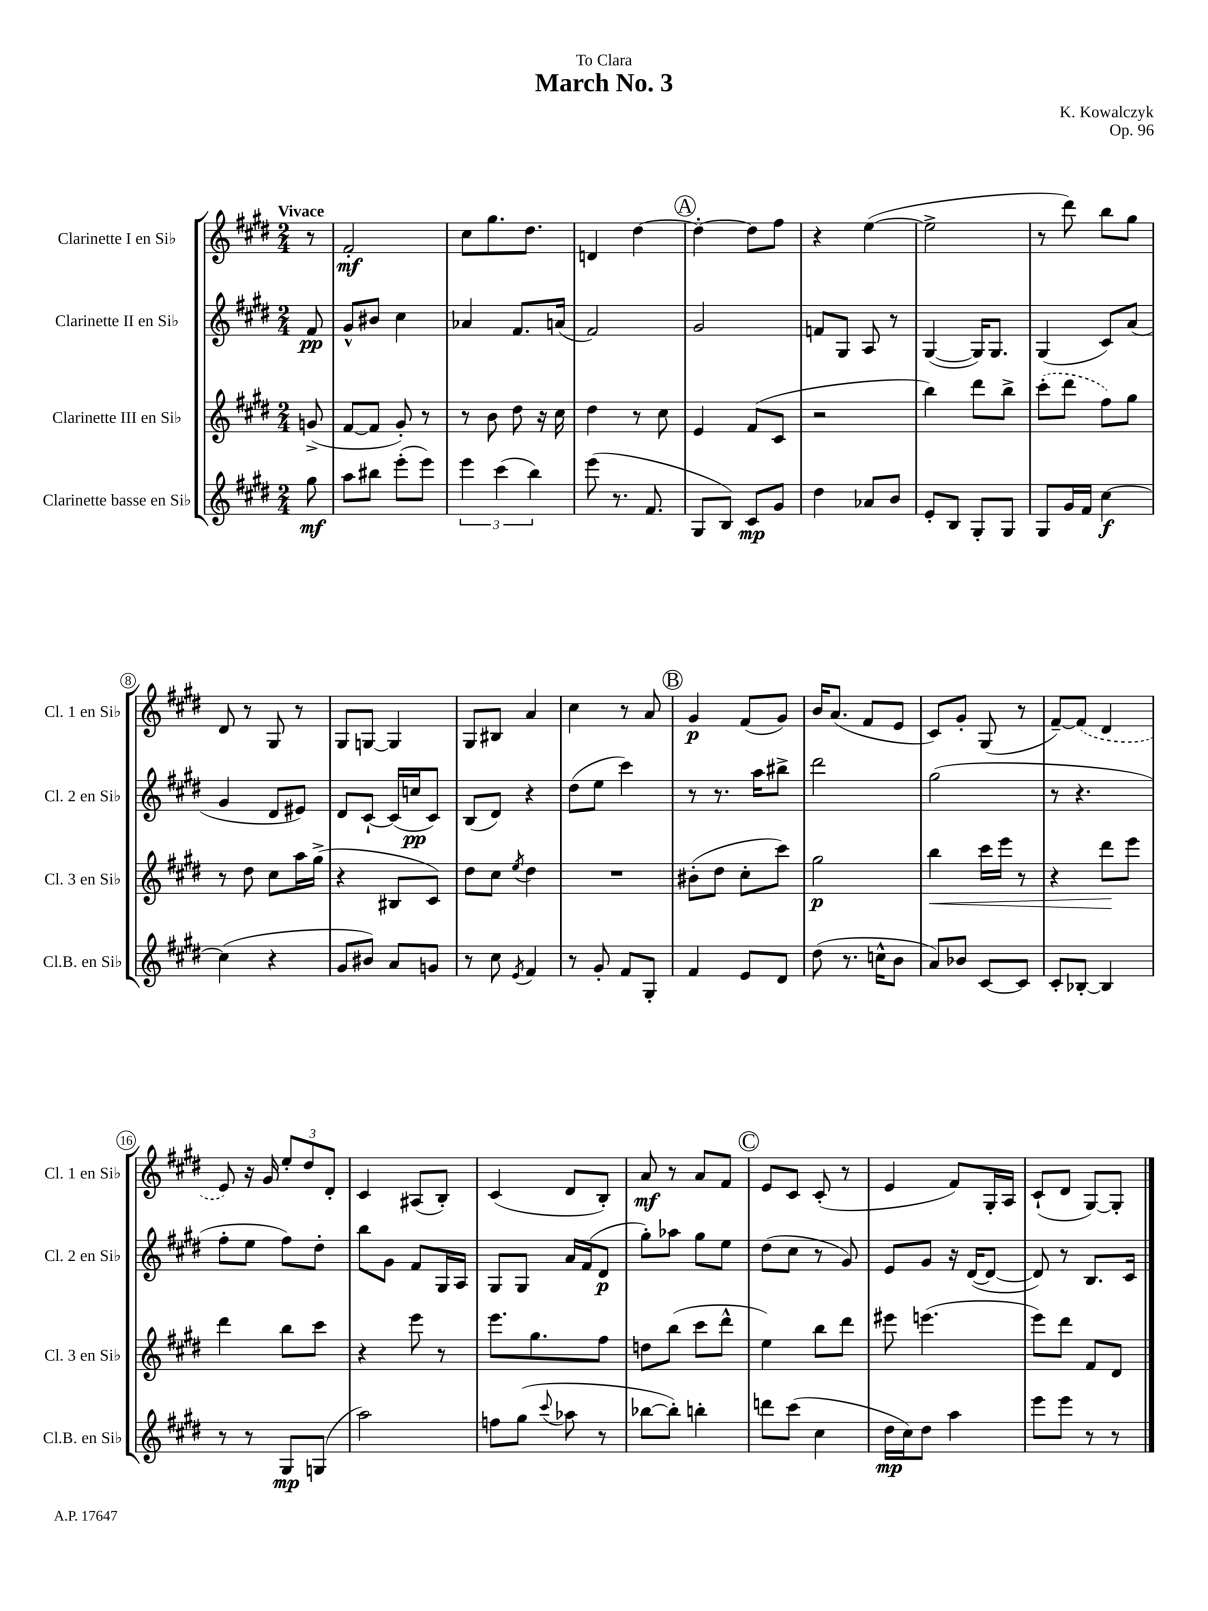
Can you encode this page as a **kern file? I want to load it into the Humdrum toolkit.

**kern	**kern	**kern	**kern
*staff4	*staff3	*staff2	*staff1
*clefG2	*clefG2	*clefG2	*clefG2
*k[f#c#g#d#]	*k[f#c#g#d#]	*k[f#c#g#d#]	*k[f#c#g#d#]
*M2/4	*M2/4	*M2/4	*M2/4
8gg#	(8g^	8f#	8r
=	=	=	=
8aa	[8f#	8g#^^	2f#'
8bb#	8f#]	8b#	.
(8eee'	8g#')	4cc#	.
8eee)	8r	.	.
=	=	=	=
6eee	8r	4a-	8cc#
.	8b	.	8.gg#
(6ccc#	.	.	.
.	8dd#	8.f#	.
.	.	.	8.dd#
6bb)	.	.	.
.	16r	.	.
.	16cc#	(16a	.
=	=	=	=
(8eee	4dd#	2f#)	4d
8.r	.	.	.
.	8r	.	[4dd#
8.f#	.	.	.
.	8cc#	.	.
=	=	=	=
8G#	4e	2g#	4dd#'_
8B)	.	.	.
8c#	(8f#	.	8dd#]
8g#	8c#	.	8ff#
=	=	=	=
4dd#	2r	8f	4r
.	.	8G#	.
8a-	.	8A	([4ee
8b	.	8r	.
=	=	=	=
8e'	4bb)	([4G#	2ee^]
8B	.	.	.
8G#'	8ddd#	16G#])	.
.	.	8.G#	.
8G#	8bb^	.	.
=	=	=	=
8G#	(8ccc#'	(4G#	8r
16g#	8ddd#	.	8ddd#)
16f#	.	.	.
[4cc#	8ff#)	8c#)	8bb
.	8gg#	(8a	8gg#
=	=	=	=
(4cc#]	8r	4g#	8d#
.	8dd#	.	8r
4r	8cc#	8d#	8G#
.	16aa	8e#)	8r
.	(16gg#^	.	.
=	=	=	=
8g#	4r	8d#	8G#
8b#)	.	[8c#`	[8G
8a	8B#	(16c#]	4G]
.	.	16cc	.
8g	8c#)	8c#)	.
=	=	=	=
8r	8dd#	(8B	8G#
8cc#	8cc#	8d#)	8B#
8qe	8qee	.	.
4f#	4dd#	4r	4a
=	=	=	=
8r	2r	(8dd#	4cc#
8g#'	.	8ee	.
8f#	.	4ccc#)	8r
8G#'	.	.	8a
=	=	=	=
4f#	(8b#'	8r	4g#
.	8dd#	8.r	.
8e	8cc#'	.	(8f#
.	.	16aa	.
8d#	8ccc#)	8bb#^	8g#)
=	=	=	=
(8dd#	2gg#	2ddd#	16b
.	.	.	(8.a
8.r	.	.	.
.	.	.	8f#
16cc^^	.	.	.
8b	.	.	8e
=	=	=	=
8a)	4bb	(2gg#	8c#)
8b-	.	.	8g#'
[8c#	16ccc#	.	(8G#
.	16eee	.	.
8c#]	8r	.	8r
=	=	=	=
8c#'	4r	8r	[8f#~)
[8B-'	.	4.r	(8f#]
4B-]	8ddd#	.	4d#
.	8eee	.	.
=	=	=	=
8r	4ddd#	8ff#'	8e)
8r	.	8ee	16r
.	.	.	16g#
8G#	8bb	8ff#)	12ee'
.	.	.	12dd#
(8G	8ccc#	8dd#'	.
.	.	.	12d#'
=	=	=	=
2aa)	4r	8bb	4c#
.	.	8g#	.
.	8eee	8f#	(8A#
.	8r	16G#	8B')
.	.	16A	.
=	=	=	=
8ff	8.eee	8G#	(4c#
(8gg#	.	8G#	.
.	8.gg#	.	.
8qqccc#	.	.	.
8aa-	.	16a	8d#
.	.	(16f#	.
8r	8ff#	8d#	8B')
=	=	=	=
[8bb-	8dd	8gg#')	8a
8bb-'])	(8bb	8aa-	8r
4bb'	8ccc#	8gg#	8a
.	8ddd#^^	8ee	8f#
=	=	=	=
8ddd	4ee)	(8dd#	8e
(8ccc#	.	8cc#	8c#
4cc#	8bb	8r	(8c#'
.	8ddd#	8g#)	8r
=	=	=	=
16dd#	8eee#	8e	4e
16cc#)	.	.	.
8dd#	(4.eee	8g#	.
4aa	.	16r	8f#)
.	.	([16d#	.
.	.	8d#_	16G#'
.	.	.	16A
=	=	=	=
8eee	8eee)	8d#])	(8c#`
8eee	8ddd#	8r	8d#
8r	8f#	8.B	[8G#)
8r	8d#	.	8G#']
.	.	16c#	.
==	==	==	==
*-	*-	*-	*-
